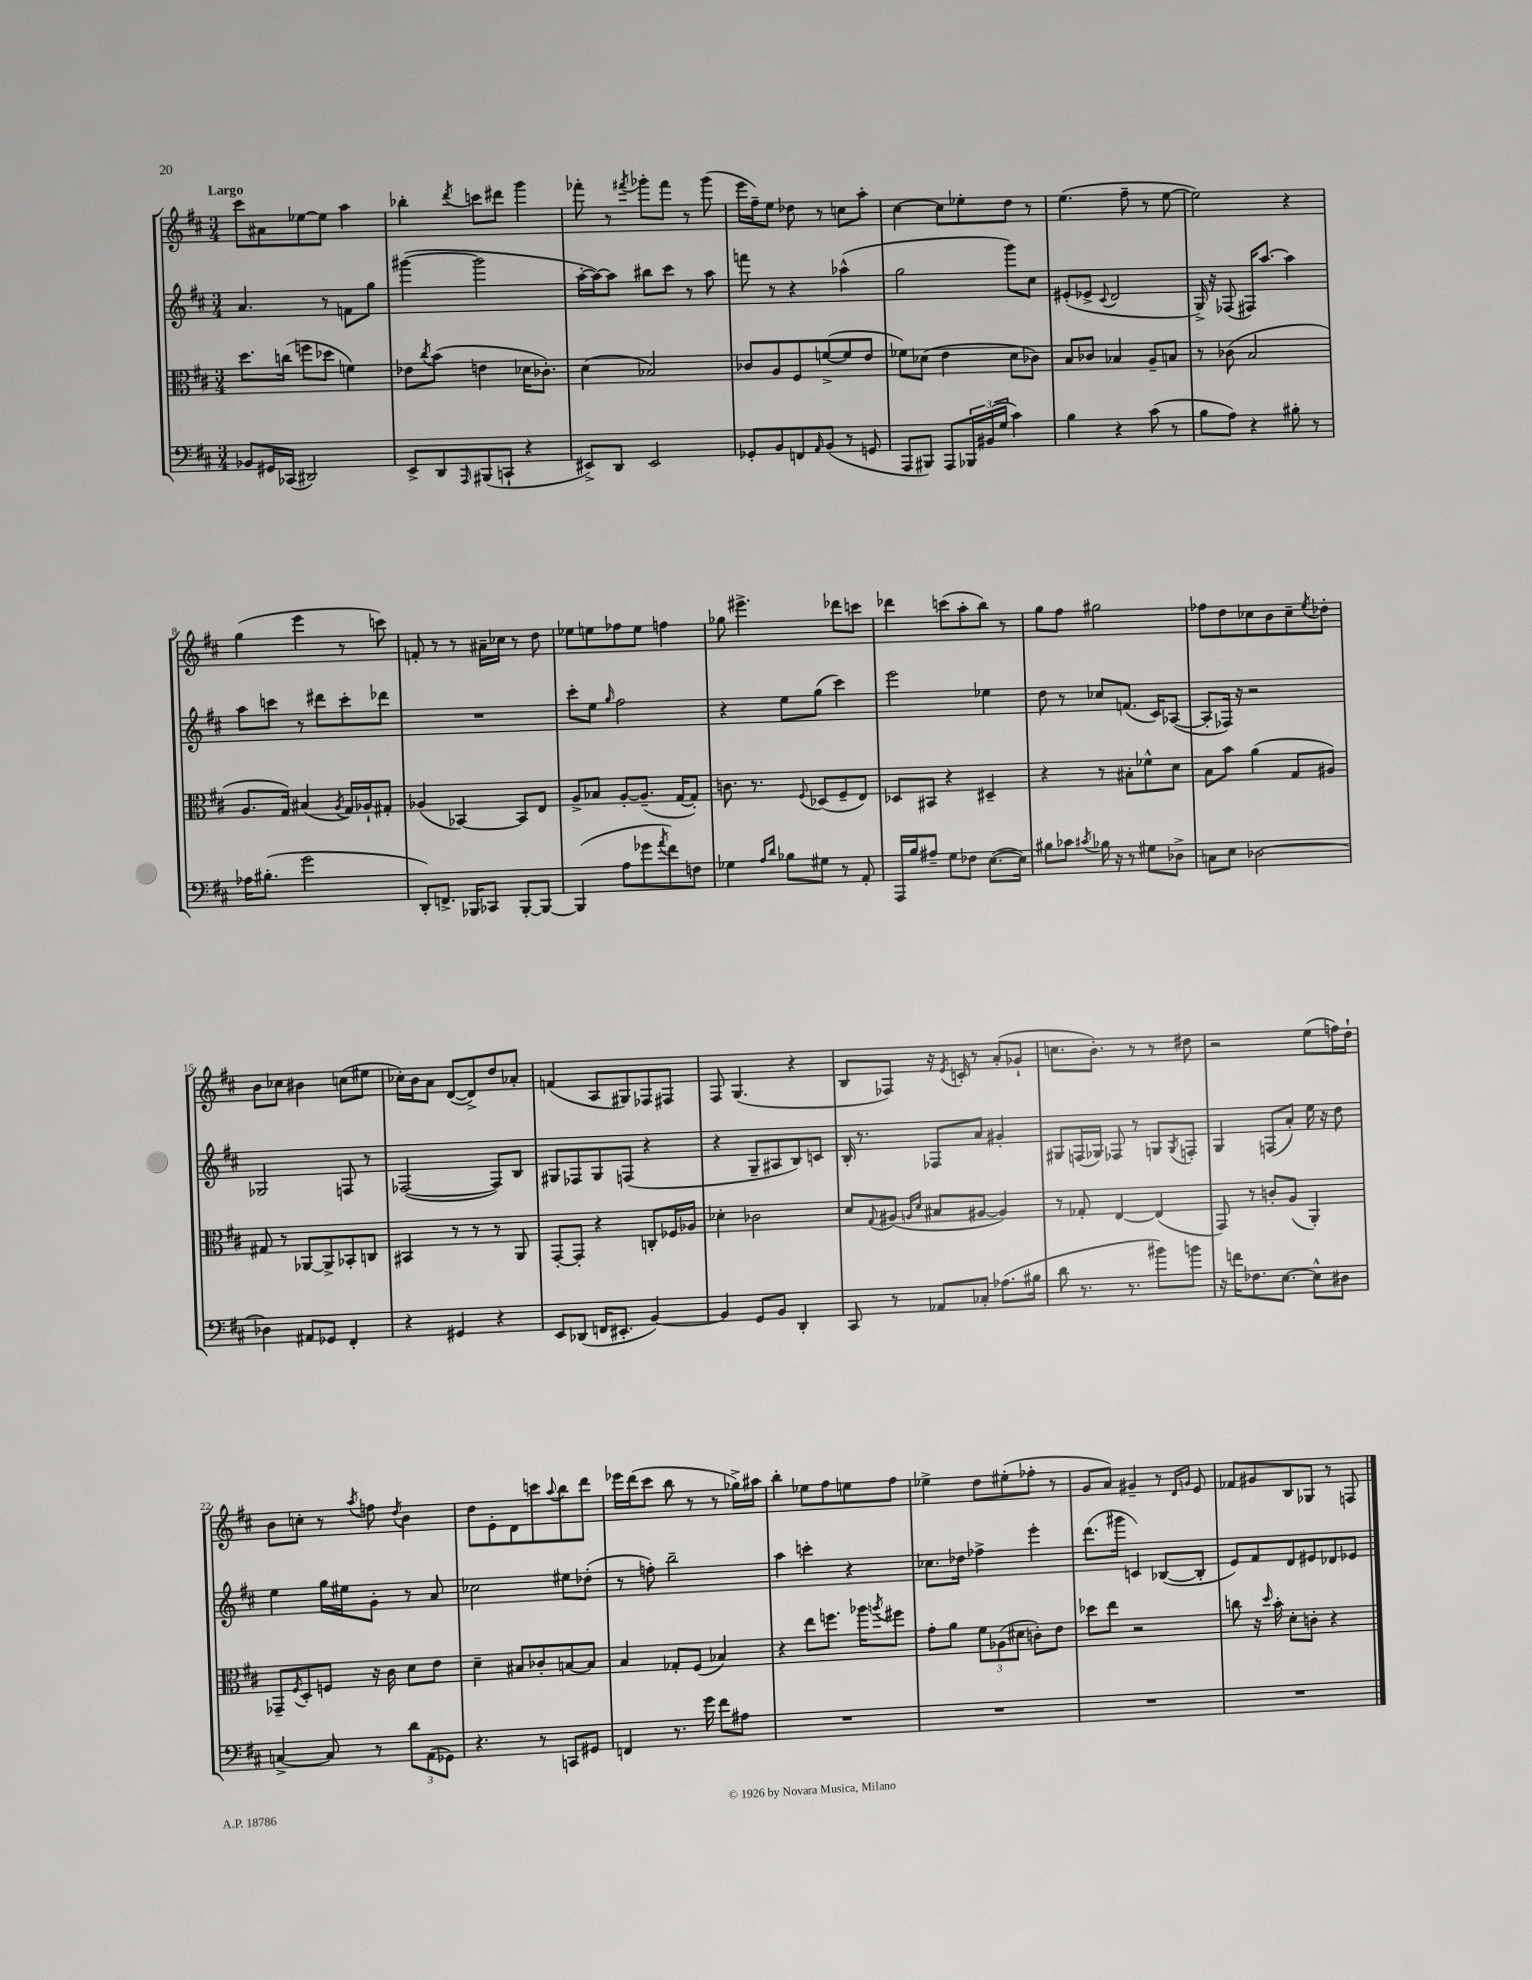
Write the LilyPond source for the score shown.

<<
\new StaffGroup <<
\new Staff = "s0" {
    \clef treble \key d \major \numericTimeSignature \time 3/4 \tempo "Largo"
    cis'''8 ais'8 ees''8~ ees''8 a''4 |
    bes''4-. \acciaccatura { d'''8 } c'''8 dis'''8 g'''4 |
    fes'''8-. r8 \acciaccatura { fis'''8 } ges'''8-. fis'''8 r8 ges'''8( |
    e'''16 fis''16--) e''8 des''8 r8 c''8 a''8-. |
    cis''4~ cis''8 ees''8-. d''8 r8 |
    e''4.( fis''8-- r8 e''8~ |
    e''2) r4 |
    g''4( e'''4 r8 c'''8) |
    f'8-. r8 r8 ais'16-- ces''16 r8 d''8 |
    ees''8 e''8 fes''8 e''8 f''4 |
    ges''8 eis'''4.-> des'''8 c'''8 |
    des'''4 c'''8( a''8-. b''8) r8 |
    g''8 fis''8 gis''2 |
    fes''8 d''8 ces''8 b'8 ces''8-- \acciaccatura { e''8 } des''8-. |
    b'8 ces''8 bis'4 c''8( eis''8 |
    ces''16-.) b'16 a'8 d'8~( d'8->) d''8 aes'8-. |
    f'4( a8 gis8) fes8 fis8 |
    fis8 g4.( r4 |
    b8 fes8) r16 \acciaccatura { e'8 } c'16-. r8 a'8-.( ges'8-! |
    c''8. b'8.-.) r8 r8 dis''8 |
    r2 e''8( f''16) d''16-! |
    b'8 c''8-. r8 \acciaccatura { a''8 } f''8 \acciaccatura { d''8 } b'4 |
    d''8 e'8-. d'8 c'''8 \appoggiatura { a''8 } b''8 d'''8 |
    ees'''16 d'''16( cis'''8 b''8 r8 r8 ges''16->) ais''16 |
    b''4-. ees''8 fis''8 e''8 fis''8 |
    ees''4-> d''8 eis''8-.( fes''8-. r8 |
    g'8 a'8) gis'4-- r8 \grace { d'16 g'16 } e'8 |
    fes'8 gis'8 b8 ges8 r8 f8 \bar "|." |
}
\new Staff = "s1" {
    \clef treble \key d \major \numericTimeSignature \time 3/4
    a'4. r8 f'8 g''8 |
    gis'''4~( gis'''2 |
    a''16~-. a''16~) a''8 bis''8 cis'''8 r8 a''8 |
    f'''8 r8 r4 aes''4-^( |
    g''2 g'''8) cis''8 |
    eis'8-.( ees'8-> \appoggiatura { cis'8 } d'2 |
    g16->) r16 fes8( fis16) a''8.~ a''4 |
    a''8 c'''8 r8 dis'''8 c'''8-. des'''8 |
    R2. |
    cis'''8-. e''8 \grace { g''16 } fis''2 |
    r4 e''8 g''8( cis'''4) |
    e'''2 ees''4 |
    d''8 r8 ces''8 f'8.( cis'16) aes8~( |
    aes8-. fes16) r16 r2 |
    ges2 f8 r8 |
    fes2~( fes8) b8 |
    gis8 fes8 gis8 f8( r4 |
    r4 g8-- ais8 b8) c'8 |
    b16-. r8. fes8 a'8 gis'4-. |
    gis8 f16( ges16) fes8 r8 g8 \acciaccatura { g8 } f8-. |
    g4 f8( a'8-.) e''16 r16 d''8 |
    e''4 g''16 eis''16 g'8-. r8 a'8 |
    ces''2 eis''8 des''8-.( |
    r8 f''8-.) b''2-- |
    a''4 c'''4-. r4 |
    ces''8. des''16 fes''4-> e'''4-. |
    d'''8.( gis'''16 c'4) bes8~( bes8-. |
    e'8) fis'8 d'8 eis'8 des'8 ees'8 \bar "|." |
}
\new Staff = "s2" {
    \clef alto \key d \major \numericTimeSignature \time 3/4
    d''8. c''16( f''8 des''8 f'4) |
    ees'8 \acciaccatura { cis''8 } b'8( e'4 des'16 ces'8.-.) |
    d'4( bes2) |
    ces'8 a8 fis8 f'8~->( f'8 e'8 |
    fes'8) des'8( e'4 des'8 ces'8) |
    b8 ces'8 bes4 a8-- b8 |
    r8 ces'8( b2 |
    a8. g16) bis4( \acciaccatura { a8 } g16) aes16-! gis8-. |
    aes4( bes,4~) bes,8 e8 |
    a8-> bes8 a8~-. a8.--( g16~ g8-.) |
    c'8. r8. \appoggiatura { fis8 } des8( fis8-- e8) |
    des8 bis,8 r4 dis4-- |
    r4 r8 bis8-. fes'8-^ d'8 |
    b8 b'8 a'4( g8 ais8) |
    gis8 r8 aes,8~ aes,8-> bes,8-. c8 |
    bis,4 r8 r8 r8 a,8 |
    g,8~-. g,8-. r4 c8-. fes16 aes16 |
    des'4-. ces'2 |
    d'8 \appoggiatura { g8 } ais8( \grace { a16 d'16 } bis8 ais8~ ais4) |
    r8 ges8-. e4~ e4( |
    g,8) r8 c'8-. a8( a,4-.) |
    ges,8-- \acciaccatura { fis8 } d8-. f8 r16 cis'16 d'8 e'8 |
    d'4-- bis8 ces'8-. b8~ b8 |
    b4 ges8-. fis8( bes4) |
    r4 e''8 f''8. aes''16 \acciaccatura { a''8 } fis''8 |
    g'8-. a'8 \tuplet 3/2 { fis'8 aes8( dis'8 } c'8-.) e'8 |
    des''8 e''8 r2 |
    c''8 r16 \grace { d''16 } b'16-. d'8-. c'8-. r4 \bar "|." |
}
\new Staff = "s3" {
    \clef bass \key d \major \numericTimeSignature \time 3/4
    bes,8 gis,16 ces,16( dis,2) |
    e,8-> d,8 \grace { a,,16 } bis,,8( c,8-! r4 |
    eis,8->) d,8 eis,2 |
    ges,8-. b,8 f,8 \grace { a,16 } b,8( r8 g,8 |
    a,,8 bis,,8) a,,8 \tuplet 3/2 { bes,,16 bis,16( g16 } cis'4) |
    b4 r4 cis'8( r8 |
    b8 a8) r4 bis8-. r8 |
    aes16 bis8.-.( g'2 |
    d,8-.) f,8.-> bes,,16 ces,8 bes,,8~-. bes,,8~ |
    bes,,4( a8 ges'8 \acciaccatura { a'8 } fis'8) f8 |
    ges4 \grace { a16 d'16 } bes8 gis8 r8 a,8-. |
    a,,16 b16 ais8-- g8 fes8 e8.~( e16) |
    bis8 ces'8 \acciaccatura { cis'8 } bes16 r16 r8 gis8 des8-> |
    c8 e8 des2~ |
    des4 ais,8 ges,8 fis,4-. |
    r4 gis,4 r4 |
    e,8 des,8( f,16 eis,8.-. b,4~) |
    b,4 g,8 b,8 d,4-. |
    cis,8 r8 aes,8 ces8-. aes8.( bis16 |
    d'8 r8. r8. bis'8) b'8 |
    r16 f'16 fes8. e8.~ e8-^ dis8 |
    c4~-> c8 r8 \tuplet 3/2 { d'8 a,8( ges,8) } |
    r4. r8 c,8 gis,8 |
    f,4 r8. g'16 fis'8 ais8 |
    R2. |
    R2. |
    R2. |
    R2. \bar "|." |
}
>>
>>
